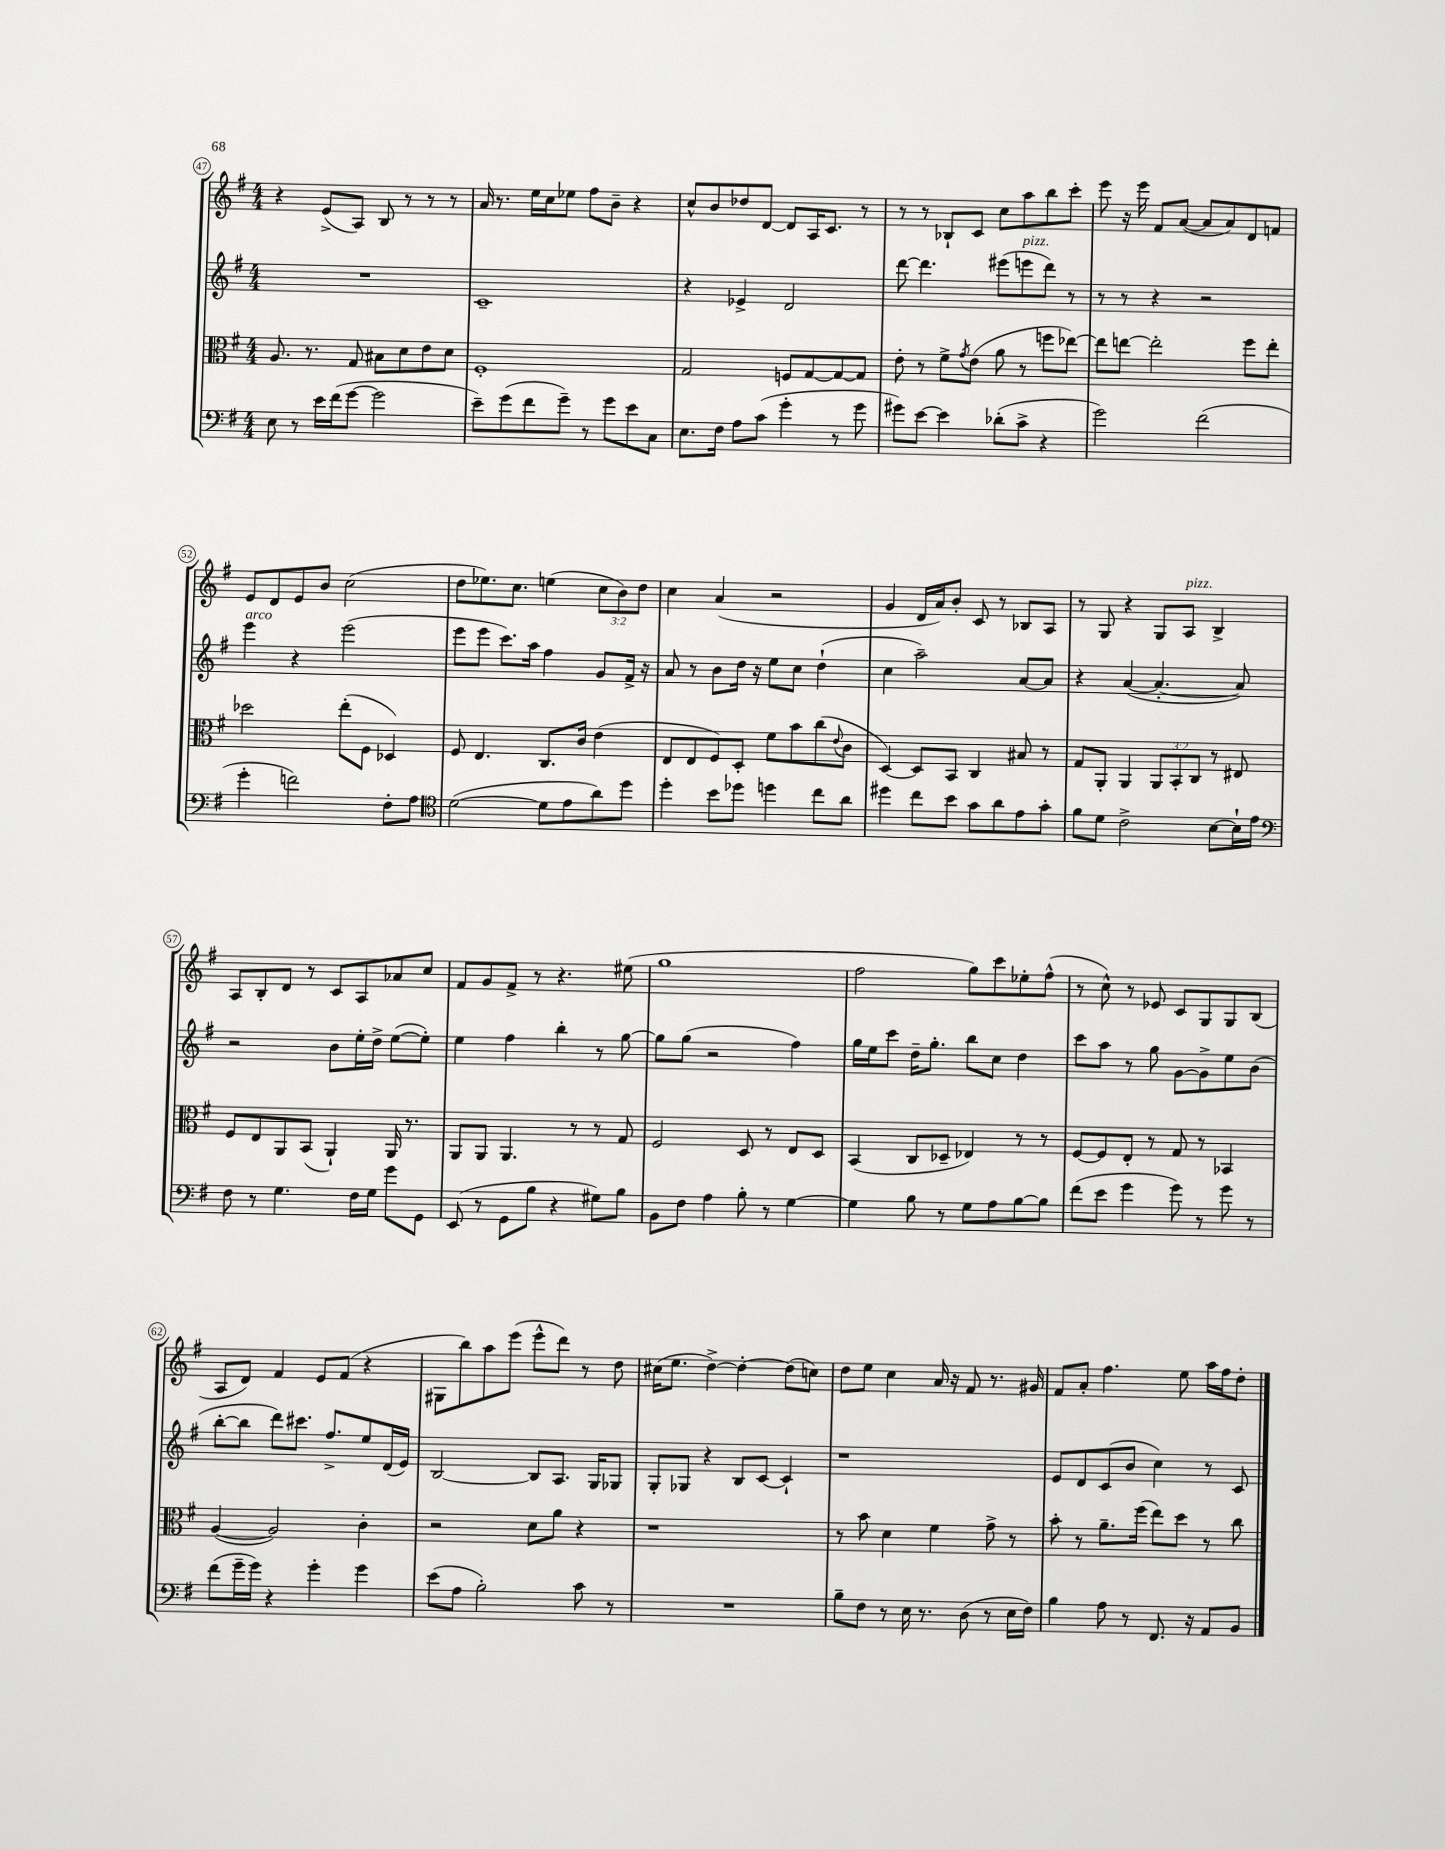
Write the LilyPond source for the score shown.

<<
\new StaffGroup <<
\new Staff = "s0" {
    \clef treble \key g \major \numericTimeSignature \time 4/4 \override Staff.TupletNumber.text = #tuplet-number::calc-fraction-text
    r4 e'8->( a8) b8 r8 r8 r8 |
    a'16 r8. e''16 c''16 ees''8 fis''8 b'8-- r4 |
    c''8-^ b'8 des''8 d'8~ d'8 a16 c'8. r8 |
    r8 r8 bes8-! c'8 c''8 a''8 b''8 c'''8-. |
    e'''8 r16 e'''16 fis'8 a'8~( a'8 a'8) d'8 f'8 |
    e'8 d'8 e'8 b'8 c''2( |
    d''8 ees''8.) c''8. e''4( \tuplet 3/2 { c''8 b'8) d''8 } |
    c''4 a'4( r2 |
    g'4 d'16 a'16) b'8-. c'8 r8 bes8 a8 |
    r8 g8 r4 g8 a8^\markup { \italic "pizz." } b4-> |
    a8 b8-. d'8 r8 c'8 a8 aes'8 c''8 |
    fis'8 g'8 fis'8-> r8 r4. eis''8( |
    g''1 |
    fis''2 g''8) c'''8 ees''8-. fis''8-^( |
    r8 c''8-^) r8 ees'8 c'8 g8 g8 b8( |
    a8 d'8) fis'4 e'8 fis'8( r4 |
    gis8 b''8) a''8 e'''8( e'''8-^ d'''8) r8 d''8 |
    cis''16( e''8. d''4~->) d''4~-. d''8( c''8) |
    d''8 e''8 c''4 a'16 r16 fis'8 r8. gis'16 |
    fis'8 a'8-. fis''4. e''8 a''16 fis''16 d''8-. \bar "|." |
}
\new Staff = "s1" {
    \clef treble \key g \major \numericTimeSignature \time 4/4
    R1 |
    c'1-- |
    r4 ees'4-> d'2 |
    d'''8~ d'''4. eis'''8( e'''8^\markup { \italic "pizz." } d'''8) r8 |
    r8 r8 r4 r2 |
    e'''4^\markup { \italic "arco" } r4 e'''2( |
    e'''8 e'''8 c'''8.) a''16 fis''4 g'8 fis'16-> r16 |
    a'8 r8 b'8 d''16 r16 e''8 c''8 d''4-!( |
    c''4 a''2--) a'8~ a'8 |
    r4 a'4~( a'4.~-. a'8) |
    r2 b'8 e''16-. d''16-> e''8~( e''8-.) |
    e''4 fis''4 b''4-. r8 g''8~ |
    g''8 g''8( r2 fis''4) |
    g''16 e''16 c'''8 d''16-- g''8.-. b''8 c''8 d''4 |
    c'''8 a''8 r8 g''8 g'8~ g'8-> e''8 b'8( |
    b''8~-. b''8 d'''8) cis'''8. fis''8.-> e''8 d'16( e'16) |
    b2~ b8 a8. g16 ges8 |
    g8-. ges8 r4 b8 c'8~ c'4-! |
    r1 |
    e'8 d'8 c'8( b'8 c''4) r8 c'8 \bar "|." |
}
\new Staff = "s2" {
    \clef alto \key g \major \numericTimeSignature \time 4/4 \override Staff.TupletNumber.text = #tuplet-number::calc-fraction-text
    a8. r8. g8 bis8 d'8 e'8 d'8 |
    fis1-. |
    g2 f8 g8~ g8~ g8 |
    e'8-. r8 fis'8-> \acciaccatura { g'8 } e'8( a'8 r8 f''8 ees''8~) |
    ees''8 e''8~ e''2-. fis''8 e''8-. |
    des''2 e''8-.( fis8 des4) |
    fis8 e4. c8. c'16 e'4( |
    e8 e8 fis8) d8-. fis'8 b'8 c''8( \appoggiatura { e'8 } c'8 |
    d4~) d8 b,8 c4 bis8 r8 |
    g8 a,8-. a,4 \tuplet 3/2 { a,8 b,8-. c8 } r8 eis8 |
    fis8 e8 a,8 b,8( a,4-!) a,16 r8. |
    a,8 a,8 a,4. r8 r8 g8 |
    fis2 d8 r8 e8 d8 |
    b,4( c8 des8-- ees4) r8 r8 |
    fis8~ fis8 e8-. r8 g8 r8 bes,4 |
    a4~( a2) c'4-. |
    r2 d'8 a'8 r4 |
    r1 |
    r8 b'8 d'4 fis'4 g'8-> r8 |
    b'8-. r8 a'8.-- fis''16( e''8) d''8 r8 c''8 \bar "|." |
}
\new Staff = "s3" {
    \clef bass \key g \major \numericTimeSignature \time 4/4
    e8 r8 e'16 fis'16( g'8~ g'2 |
    e'8--) g'8( fis'8 g'8--) r8 g'8 e'8 c8 |
    e8. fis16 a8 c'8( g'4-. r8 g'8 |
    gis'8) e'8~ e'4 des'8-.( c'8-> r4 |
    g'2) fis'2( |
    g'4-. f'2) fis8-. a8 |
    \clef tenor d'2~( d'8 e'8 a'8) d''8 |
    d''4-. b'8 des''8 d''4 c''8 a'8 |
    dis''4 c''8 b'8 g'8 a'8 e'8 g'8-. |
    fis'8 d'8 c'2-> b8~ b16-! e'16 |
    \clef bass fis8 r8 g4. fis16 g16 g'8 g,8 |
    e,8( r8 g,8 b8 r4 gis8) b8 |
    b,8 fis8 a4 b8-. r8 g4~ |
    g4 b8 r8 g8 a8 b8~ b8 |
    fis'8( e'8 g'4 g'8) r8 g'8 r8 |
    fis'8( g'16-- g'16) r4 g'4-. g'4 |
    e'8( a8 b2-.) c'8 r8 |
    R1 |
    b8-- fis8 r8 e16 r8. d8( r8 e16 fis16) |
    b4 a8 r8 fis,8. r16 a,8 b,8 \bar "|." |
}
>>
>>
\layout { \context { \Score currentBarNumber = #47 \override BarNumber.stencil = #(make-stencil-circler 0.1 0.3 ly:text-interface::print) } }
